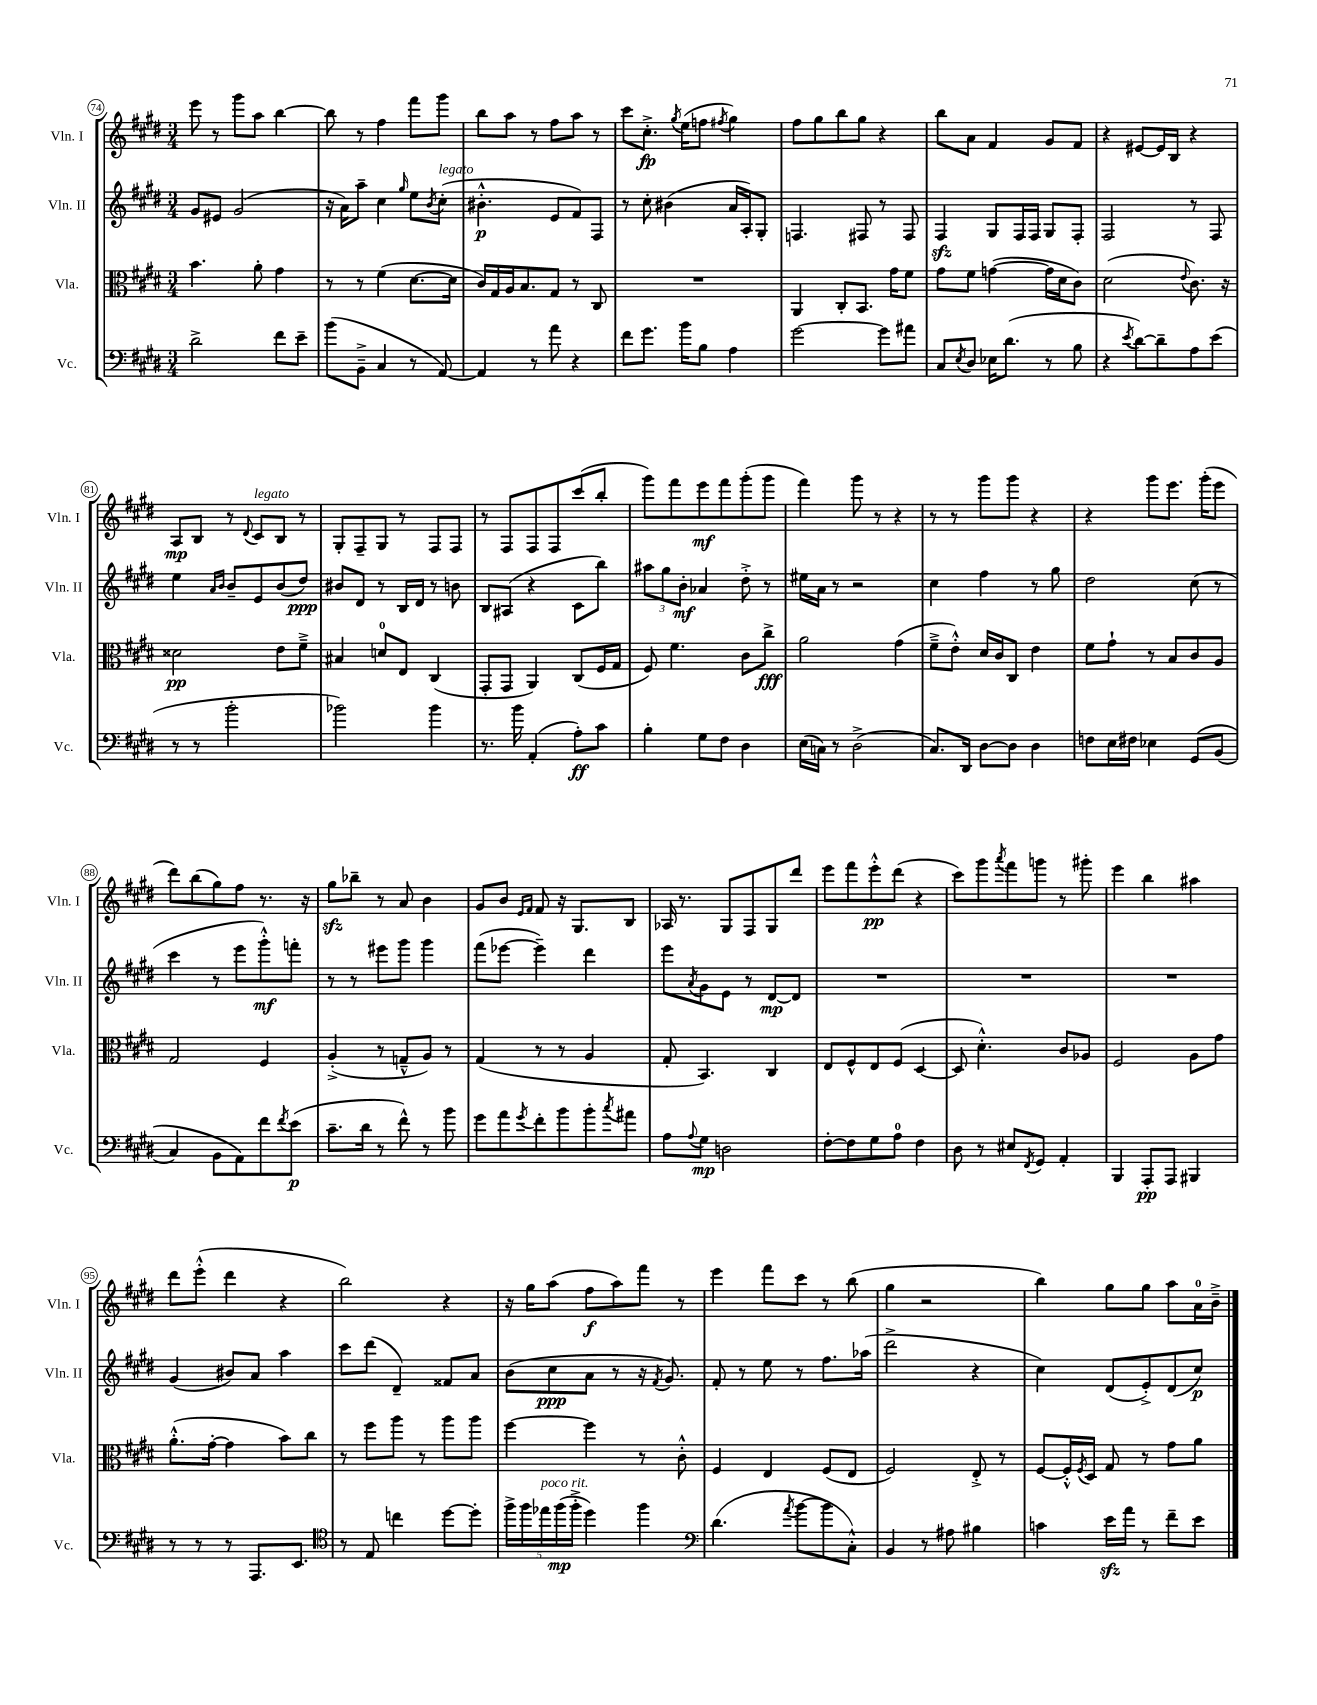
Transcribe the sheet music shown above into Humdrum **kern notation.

**kern	**kern	**kern	**kern
*staff4	*staff3	*staff2	*staff1
*clefF4	*clefC3	*clefG2	*clefG2
*k[f#c#g#d#]	*k[f#c#g#d#]	*k[f#c#g#d#]	*k[f#c#g#d#]
*M3/4	*M3/4	*M3/4	*M3/4
2d#^\	4.b\	8g#/L	8eee\
.	.	8e#/J	8r
.	.	(2g#/	8ggg#\L
.	8a'\	.	8aa\J
8f#\L	4g#\	.	[4bb\
8e~\J	.	.	.
=	=	=	=
(8b\L	8r	16r	8bb\]
.	.	16a\LK)	.
8BB~^\J	8r	8aa~\J	8r
4C#/	(4f#\	4cc#\	4ff#\
.	.	16qqgg#/	.
8r	[8.d#\L	8ee\L	8fff#\L
.	.	8qb/	.
[8AA/)	.	(8cc#'\J	8ggg#\J
.	16d#\]Jk	.	.
=	=	=	=
4AA/]	16c#/LL)	4.b#'^^\	8bb\L
.	16G#/	.	.
.	16A/J	.	8aa\J
.	8.B/	.	.
8r	.	.	8r
8a\	8G#/J	8e/L	8ff#\L
4r	8r	8f#/)	8aa\J
.	8C#/	8F#/J	8r
=	=	=	=
8f#\L	2.r	8r	8ccc#\L
8.g#\J	.	8cc#'\	8.cc#'^\J
.	.	(4b#\	.
.	.	.	8qgg#/
16b\LK	.	.	(16ee\LK
8B\J	.	.	8ff\J
.	.	.	8qff#/
4A\	.	16a/LL	4gg#\)
.	.	16A'/J)	.
.	.	8G#'/J	.
=	=	=	=
[2g#\	4AA/	4.F/	8ff#\L
.	.	.	8gg#\
.	8C#'/L	.	8bb\
.	8.BB/J	8F#/	8gg#\J
8g#\]L	.	8r	4r
.	16g#\LK	.	.
8a#\J	8f#\J	8F#/	.
=	=	=	=
8C#/L	8g#\L	4F#/	8bb\L
8qE/	.	.	.
8D#/J	8f#\J	.	8a\J
16E-\LK	([4g\	8G#/L	4f#/
(8.d#\J	.	.	.
.	.	16F#/L	.
.	.	16F#/JJ	.
8r	16g\]LL	8G#/L	8g#/L
.	16d#\J	.	.
8B\	8c#\J)	8F#'/J	8f#/J
=	=	=	=
4r	(2d#\	2F#/	4r
8qe/	.	.	.
[8d#\L)	.	.	[8e#/L
8d#~\]	.	.	16e#/]L
.	.	.	16B/JJ
.	8qqe/	.	.
8A\	8.c#\)	8r	4r
(8e\J	.	8F#/	.
.	16r	.	.
=	=	=	=
8r	2d##\	4ee\	8A/L
8r	.	.	8B/J
.	.	16qqa/LL	.
.	.	16qqb/JJ	.
2b'\	.	8b~/L	8r
.	.	.	8qqd#/
.	.	8e/	8c#/L
.	8e\L	(8b/	8B/J
.	8f#~^\J	8dd#/J)	8r
=	=	=	=
2b-\)	4B#/	8b#/L	8G#'/L
.	.	8d#/J	8F#~/
.	8d/L	8r	8G#/J
.	8E/J	16B/LL	8r
.	.	16d#/JJ	.
4b-\	(4C#/	8r	8F#/L
.	.	8b\	8F#/J
=	=	=	=
8.r	8GG#'/L	8B/L	8r
.	8GG#/J	(8A#/J	8F#/L
16b\	.	.	.
(4AA'/	4AA/)	4r	8F#/
.	.	.	8F#/
8A'\L)	(8C#/L	8c#\L	(8ccc#/
8c#\J	16F#/L	8bb\J)	8bb'/J
.	16G#/JJ	.	.
=	=	=	=
4B'\	8F#/)	12aa#\L	8ggg#\L)
.	.	12gg#\	.
.	4.f#\	.	8fff#\
.	.	12b'\J	.
8G#\L	.	4a-/	8eee\
8F#\J	.	.	8fff#\
4D#\	8c#\L	8dd#'^\	(8ggg#'\
.	8cc#^\J	8r	8ggg#\J
=	=	=	=
(16E\LL	2a\	16ee#\LL	4fff#\)
16C\JJ)	.	16a\JJ	.
8r	.	8r	.
(2D#^\	.	2r	8ggg#\
.	.	.	8r
.	(4g#\	.	4r
=	=	=	=
8.C#/L)	8f#~^\L	4cc#\	8r
.	8e'^^\J)	.	8r
16DD#/Jk	.	.	.
[8D#\L	16d#/LL	4ff#\	8ggg#\L
.	16c#/J	.	.
8D#\]J	8C#/J	.	8ggg#\J
4D#\	4e\	8r	4r
.	.	8gg#\	.
=	=	=	=
8F\L	8f#\L	2dd#\	4r
16E\L	8g#`\J	.	.
16F#\JJ	.	.	.
4E-\	8r	.	8ggg#\L
.	8B/L	.	8.eee\J
&(8GG#/L	8c#/	(8cc#\	.
.	.	.	(16ggg#'\LK
(8BB/J	8A/J	8r	8eee\J
=	=	=	=
4C#/)	2G#/	4ccc#\	8ddd#\L)
.	.	.	(8bb\
8BB\L	.	8r	8gg#\)
8AA\&)	.	8eee\L	8ff#\J
8f#\	4F#/	8ggg#'^^\)	8.r
8qf#/	.	.	.
(8e\J	.	8fff'\J	.
.	.	.	16r
=	=	=	=
8.c#~\L	(4A'^/	8r	8gg#\L
.	.	8r	8bb-~\J
16d#\Jk	.	.	.
8r	8r	8eee#\L	8r
8f#^^\)	8G~^^/L	8ggg#\J	8a/
8r	8A/J)	4ggg#\	4b\
8b\	8r	.	.
=	=	=	=
8g#\L	(4G#/	(8fff#\L	8g#/L
8a\	.	[8eee-\J	8b/J
.	.	.	16qqe/LL
8qg#/	.	.	16qqf#/JJ
8f#'\	8r	4eee-~\])	8f#/
8b\	8r	.	16r
.	.	.	8.G#/L
8b'\	4A/	4ddd#\	.
8qcc#/	.	.	.
8a#\J	.	.	8B/J
=	=	=	=
8A\L	8G#'/	8eee\L	16A-/
.	.	.	8.r
8qqA/	.	8qa/	.
8G#\J	4.BB/)	8g#\	.
2D\	.	8e\J	8G#/L
.	.	8r	8F#/
.	4C#/	[8d#/L	8G#/
.	.	8d#/]J	8ddd#/J
=	=	=	=
[8F#'\L	8E/L	2.r	8eee\L
8F#\]	8F#^^/	.	8fff#\
8G#\	8E/	.	8eee'^^\
8A\J	(8F#/J	.	(8ddd#\J
4F#\	[4D#/	.	4r
=	=	=	=
8D#\	8D#/]	2.r	8ccc#\L)
8r	4.d#'^^\)	.	8ggg#\
.	.	.	8qaaa/
8E#/L	.	.	8fff#\
8qFF#/	.	.	.
8GG#/J	.	.	8ggg\J
4AA'/	8c#/L	.	8r
.	8A-/J	.	8ggg#'\
=	=	=	=
4BBB/	2F#/	2.r	4eee\
8AAA'/L	.	.	4bb\
8AAA/J	.	.	.
4BBB#/	8A\L	.	4aa#\
.	8g#\J	.	.
=	=	=	=
8r	(8.a'^^\L	(4g#/	8ddd#\L
8r	.	.	(8eee'^^\J
.	[16g#'\Jk	.	.
8r	4g#\]	8b#/L)	4ddd#\
8.AAA/L	.	8a/J	.
.	8b\L)	4aa\	4r
8.EE/J	.	.	.
.	8cc#\J	.	.
=	=	=	=
*clefC4	*	*	*
8r	8r	8ccc#\L	2bb\)
8E/	8ff#\L	(8ddd#\J	.
4cc\	8aa\J	4d#~/)	.
.	8r	.	.
[8dd#\L	8aa\L	8f##/L	4r
8dd#'\]J	8aa\J	8a/J	.
=	=	=	=
20ff#^\LL	[4ff#\	(8b\L	16r
20ff#\	.	.	.
.	.	.	16gg#\LK
20ee-\	.	.	.
.	.	8cc#\	(8aa\J
(20ff#\	.	.	.
20ff#'^\JJ	.	.	.
4dd#\)	4ff#\]	8a\J	8ff#\L
.	.	8r	8aa\)
4ff#\	8r	16r	8fff#\J
.	.	8qf#/	.
.	.	8.g#/)	.
.	8c#'^^\	.	8r
=	=	=	=
*clefF4	*	*	*
(4.d#\	4F#/	8f#'/	4eee\
.	.	8r	.
.	4E/	8ee\	8fff#\L
8qa/	.	.	.
[8b\L	.	8r	8ccc#\J
8b\]	(8F#/L	8.ff#\L	8r
8C#'^^\J)	8E/J	.	(8bb\
.	.	(16aa-\Jk	.
=	=	=	=
4BB/	2F#/)	2ddd#^\	4gg#\
8r	.	.	2r
8A#\	.	.	.
4B#\	8E'^/	4r	.
.	8r	.	.
=	=	=	=
4c\	[8F#/L	4cc#\)	4bb\)
.	16F#'^^/]L	.	.
.	8qF#/	.	.
.	16D#/JJ	.	.
16e\LL	8G#/	(8d#/L	8gg#\L
16a\JJ	.	.	.
8r	8r	8e'^/)	8gg#\J
8f#~\L	8g#\L	(8d#/	8aa\L
8e\J	8a\J	8cc#/J)	16a\L
.	.	.	16b~^\JJ
==	==	==	==
*-	*-	*-	*-
